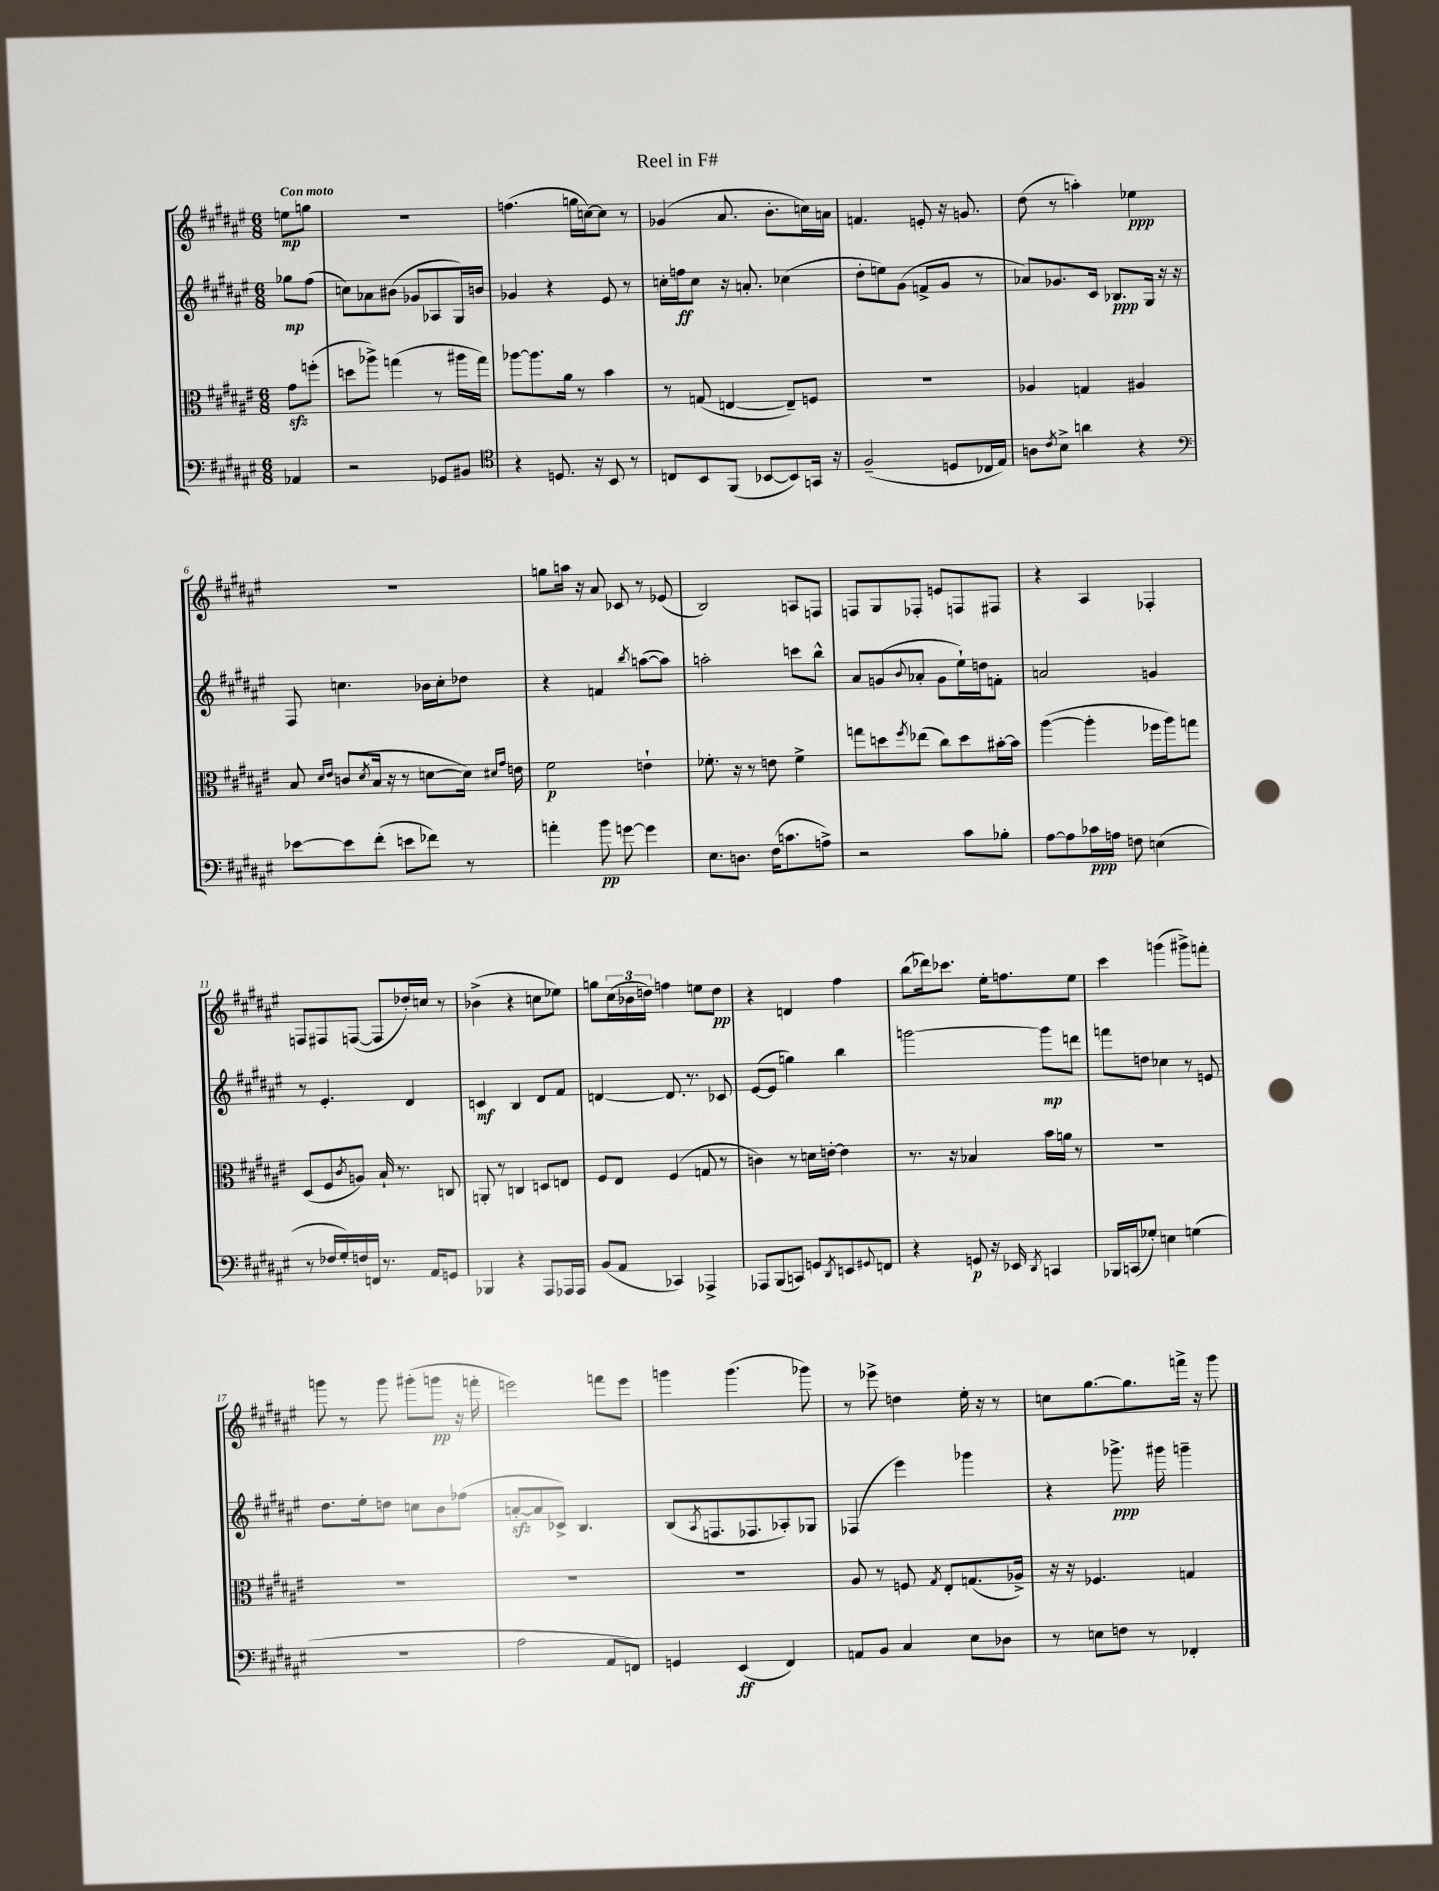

**kern	**kern	**kern	**kern
*staff4	*staff3	*staff2	*staff1
*clefF4	*clefC3	*clefG2	*clefG2
*k[f#c#g#d#a#e#]	*k[f#c#g#d#a#e#]	*k[f#c#g#d#a#e#]	*k[f#c#g#d#a#e#]
*M6/8	*M6/8	*M6/8	*M6/8
4AA-	8g#	8gg-	8ee
.	(8ff'	(8ff#	8gg
=	=	=	=
2r	8dd	8cc)	2.r
.	8aa-^)	8a-	.
.	(4gg	(8b#	.
.	.	8g-	.
8GG-	8r	8A-	.
8BB#	16aa#	16G#)	.
.	16gg)	16b	.
=	=	=	=
*clefC4	*	*	*
4r	[8aa-	4g-	(4.ff
.	8.aa-]	.	.
8.D	.	4r	.
.	16a#	.	.
.	8r	.	16gg
16r	.	.	[16cc)
8BB	4b	8e#	8cc]
8r	.	8r	8r
=	=	=	=
8C	8r	16cc'	(4g-
.	.	16ff	.
8BB	(8G	8cc	.
(8FF#	[4E	16r	8.a#
.	.	8.a'	.
[8BB-	.	.	.
.	.	.	8.b'
8BB-])	8E~])	(4cc-	.
16GG	8F	.	16cc)
16r	.	.	16a
=	=	=	=
(2F#~	2.r	8dd#'	4.f
.	.	8ee)	.
.	.	(8g#	.
.	.	8f^	8e'
8D	.	8g#	16r
.	.	.	8.g
16C-	.	8r	.
16E#)	.	.	.
=	=	=	=
8A	4A-	8a-)	(8dd#
8qc#	.	.	.
8B^	.	8.g-	8r
4a	4G	.	4aa')
.	.	16c#	.
.	.	8.B-	.
4r	4A#	.	4ee-
.	.	16G#	.
.	.	16r	.
.	.	16r	.
=	=	=	=
*clefF4	*	*	*
[8e-	8B	8F#	2.r
.	16qqd#	.	.
.	16qqe#	.	.
8e-]	(8c	4.cc	.
.	8qd#	.	.
(8f#'	16B	.	.
.	16r	.	.
8e	8r	.	.
8f-)	[8d	16b-	.
.	.	16cc'	.
8r	16d])	8dd-	.
.	16qqd#	.	.
.	16qqg#	.	.
.	16e	.	.
=	=	=	=
4a'	2f#	4r	8gg
.	.	.	16aa
.	.	.	16r
8b	.	4f	8a#
[8g	.	.	8c-
.	.	8qbb	.
4g]	4e`	([8aa	8r
.	.	8aa])	(8e-
=	=	=	=
8.E#	8.f-'	2aa'	2B)
8.D	16r	.	.
.	8r	.	.
(16F#	8e	.	.
8.c	.	.	.
.	4f-^	8ccc	8A
8A^)	.	8bb^^	8F
=	=	=	=
2r	8gg	8a#	8F
.	8dd	(8g	8G#
.	8qff#	8qqb	.
.	(8ee-	8a-'	8F-'
.	8cc#)	8g	8e
8c#	8dd	16ee#`)	8F
.	.	16dd	.
8B-'	[16b#'	8f'	8F#
.	16b#]	.	.
=	=	=	=
[8A#	([4aa#	2a	4r
8A#]	.	.	.
16c-	4aa#']	.	4A#
16A	.	.	.
8F	.	.	.
(4E	16ff-	4g	4F-'
.	16aa#)	.	.
.	8gg	.	.
=	=	=	=
8r	(8D#	8r	8F
16F-	8F#	4.e#'	8F#
16G#')	.	.	.
.	8qc#	.	.
16F	8A)	.	([8F
16FF	.	.	.
8.r	16B`	.	8F]
.	8.r	.	.
.	.	4d#	16dd-')
16AA#	.	.	16cc
8GG	8C	.	8r
=	=	=	=
4BBB-	8AA'	4c	(4b-^
.	8r	.	.
4r	4C	4B	4r
8AAA#	8D	8d#	8cc
16AAA-	8E	8f#	8ee-)
16AAA-	.	.	.
=	=	=	=
(8BB	8F#	[4d	8gg
8AA#	8E#	.	(24cc#
.	.	.	24b-
.	.	.	24dd)
4CC-)	(4F#	8.d]	4ff
.	.	8.r	.
4AAA-^	8G	.	8ee
.	8r	8c-	8dd
=	=	=	=
8AAA-	4c)	([8e#	4r
(8BBB	.	8e#]	.
8CC)	8r	4gg)	4d
8GG	16d	.	.
.	[16e'	.	.
8qDD#	.	.	.
8EE	4e]	4bb	4ff#
8qqGG#	.	.	.
8FF	.	.	.
=	=	=	=
4r	8.r	[2ggg	(8bb
.	.	.	16ddd-)
.	16r	.	8.ccc-
8GG	4B-	.	.
16r	.	.	16ee#'
16EE-	.	.	8.ff
8qDD#	.	.	.
4CC	16b	8ggg]	.
.	16a	.	.
.	8r	8ddd	8ee#
=	=	=	=
16BBB-	2.r	8fff	4ccc#
(16CC	.	.	.
8G-')	.	8dd	.
4E	.	4cc-	(4ggg
(4G	.	8r	8ggg#^)
.	.	8e	8fff'
=	=	=	=
2.r	2.r	8.dd#	8ggg
.	.	.	8r
.	.	16ee#'	.
.	.	8dd	8ggg
.	.	8cc	(8ggg#'
.	.	8b	8ggg
.	.	(8ff-	16r
.	.	.	16fff'
=	=	=	=
2A#	2.r	[8a'	2eee)
.	.	8a]	.
.	.	8c-^)	.
.	.	4.B	.
8AA#	.	.	8fff
8FF)	.	.	8eee
=	=	=	=
4GG	2.r	(8B	4ggg
.	.	8qA#	.
.	.	8.F	.
(4EE#	.	.	(4.ggg
.	.	8.F-	.
4FF#)	.	8A-')	.
.	.	8G-	8ggg-)
=	=	=	=
8AA	8A#	(4F-	8r
8BB	8r	.	8eee-^
4C#	8F	4eee#)	4dd
.	8qG#	.	.
.	8E#'	.	.
8E#	(8.G	4ggg-	16ee#'
.	.	.	16r
8D-	.	.	8r
.	16A-^)	.	.
=	=	=	=
8r	16r	4r	8cc
.	16r	.	.
8E	4.F-	.	[8.gg#
8F	.	8.ggg-^	.
.	.	.	8.gg#]
8r	.	.	.
.	.	16ggg#	.
4FF-'	4G	4ggg~	16fff^
.	.	.	16r
.	.	.	8ggg#
==	==	==	==
*-	*-	*-	*-
